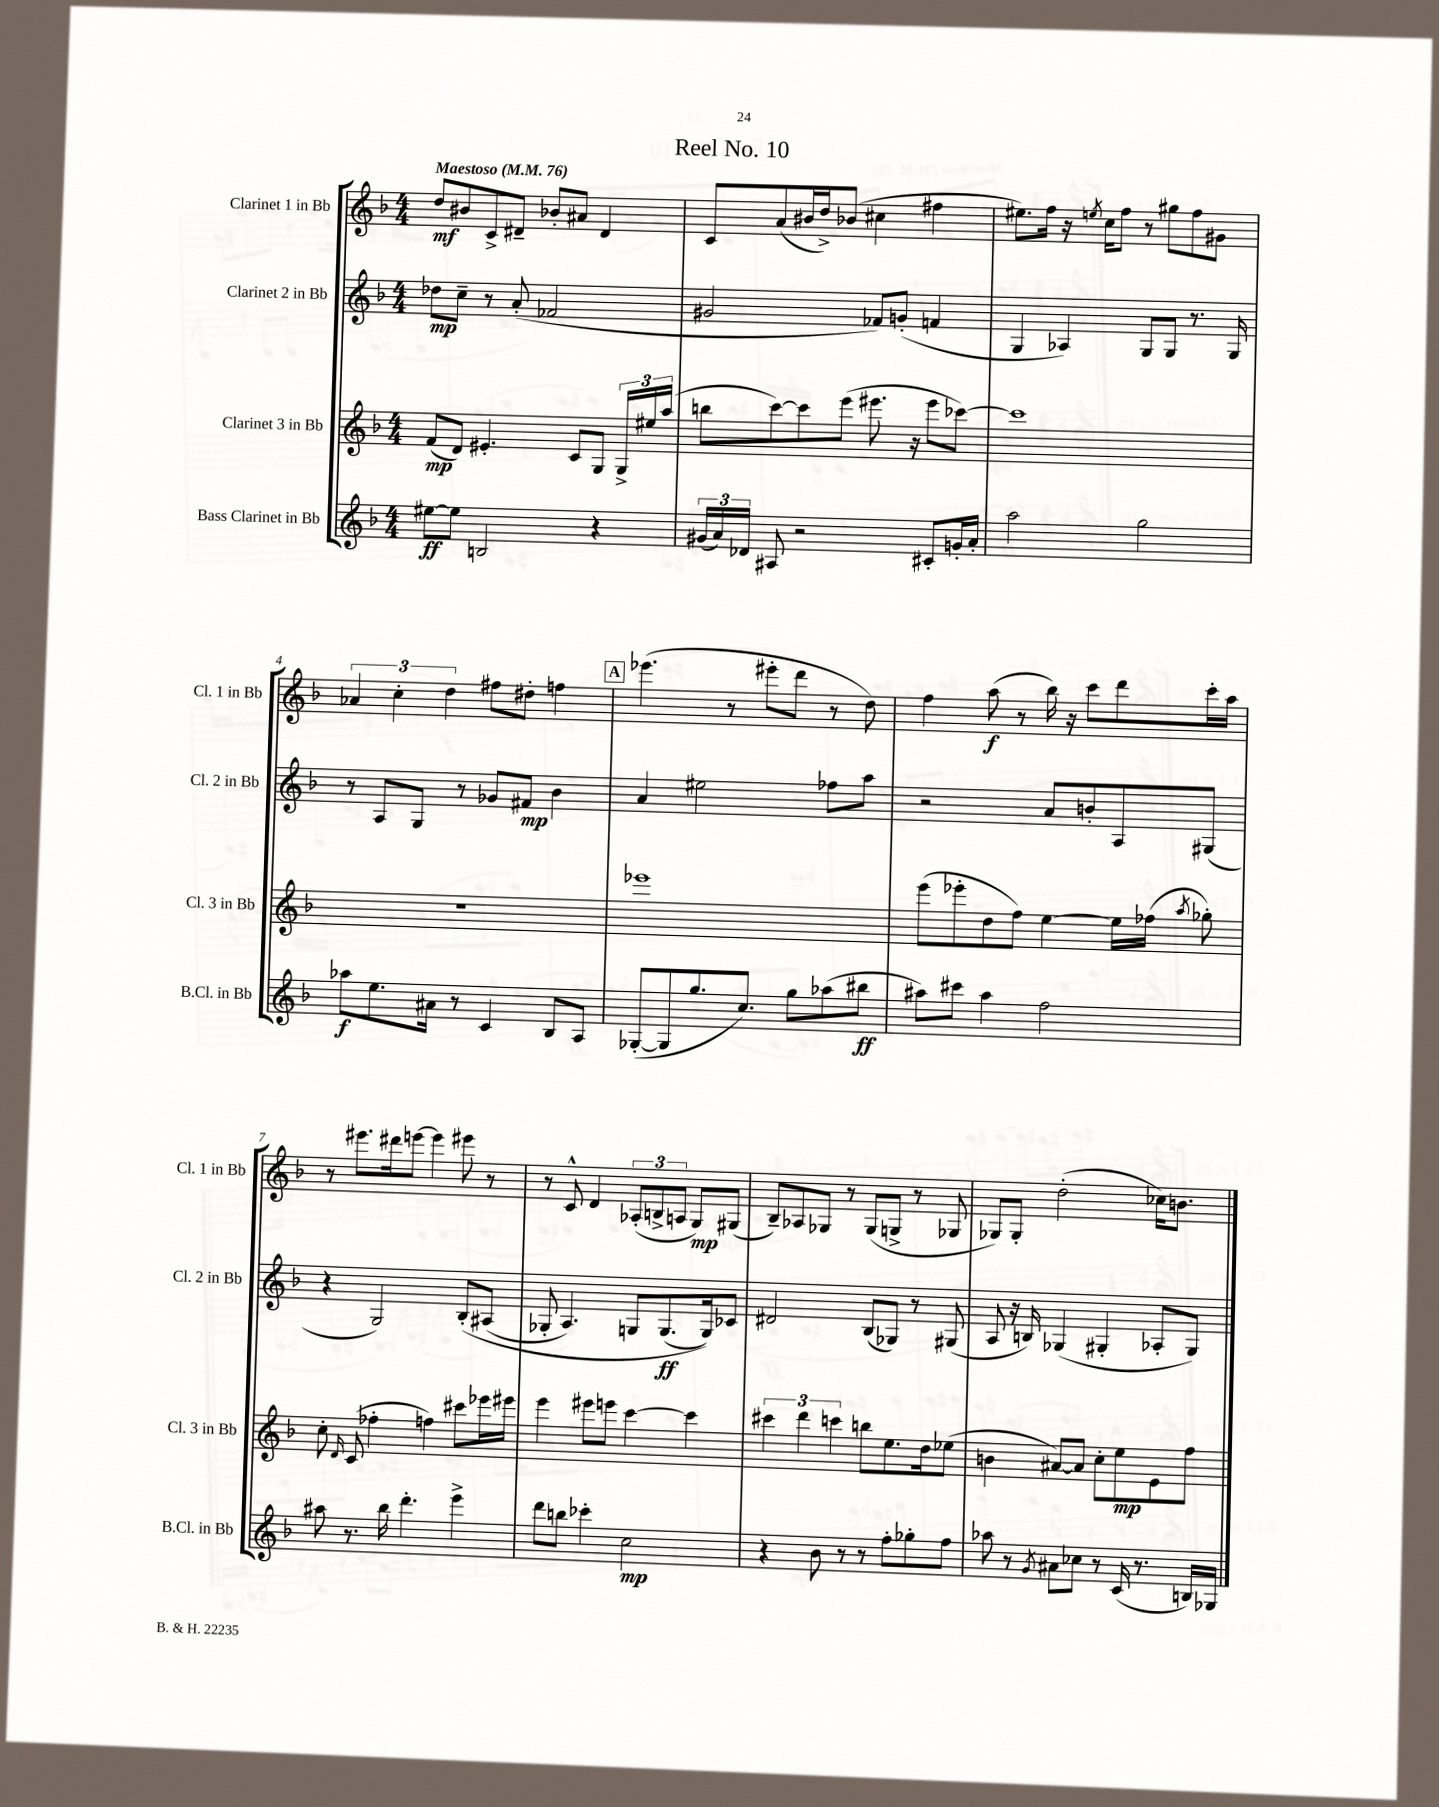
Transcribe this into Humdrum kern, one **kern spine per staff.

**kern	**kern	**kern	**kern
*staff4	*staff3	*staff2	*staff1
*clefG2	*clefG2	*clefG2	*clefG2
*k[b-]	*k[b-]	*k[b-]	*k[b-]
*M4/4	*M4/4	*M4/4	*M4/4
*MM76	*MM76	*MM76	*MM76
[8ee#\L	(8f/L	8dd-\L	8dd/L
8ee#\]J	8d/J)	8cc~\J	8b#/
2B/	4.e#'/	8r	8c^/
.	.	(8a'/	8d#~/J
.	.	2f-/	8b-'/L
.	8c/L	.	8a#/J
4r	8G/J	.	4d#/
.	24G^/LL	.	.
.	24ee#/	.	.
.	(24aa/JJ	.	.
=	=	=	=
(24g#/LL	8bb\L	2g#/	8c/L
24a/)	.	.	.
24d-/JJ	.	.	.
8A#/	[8ccc\)	.	(8a/
2r	8ccc\]	.	16b#/L
.	.	.	16dd^/J)
.	(8eee\J	.	(8b-/J
.	8.eee#\	8f-/L)	4cc#\
.	.	(8g'/J	.
.	16r	.	.
8c#'/L	8eee#\L	4f/	4ff#\
16g'/L	[8ccc-\J)	.	.
16a'/JJ	.	.	.
=	=	=	=
2aa\	1ccc-]	4G/	8.ee#\L)
.	.	.	16ff\Jk
.	.	4A-/)	16r
.	.	.	8qee/
.	.	.	16cc\LK
.	.	.	8ff\J
2gg\	.	8G/L	8r
.	.	8G/J	8gg#\L
.	.	8.r	8ff\
.	.	.	8g#\J
.	.	16G/	.
=	=	=	=
8aa-\L	1r	8r	6a-/
8.ee\	.	8A/L	.
.	.	.	6cc'\
.	.	8G/J	.
16a#\Jk	.	.	.
.	.	.	6dd\
8r	.	8r	.
4c/	.	8g-/L	8ff#\L
.	.	8f#/J	8dd#'\J
8B-/L	.	4b-\	4ff\
8A/J	.	.	.
=	=	=	=
([8G-'/L	1eee-	4a/	(4.eee-\
8G-/]	.	.	.
8.gg/	.	2ee#\	.
.	.	.	8r
8.cc/J)	.	.	.
.	.	.	8eee#'\L
8gg\L	.	.	8ddd\J
(8aa-\	.	8ff-\L	8r
8bb#\J	.	8aa\J	8dd\)
=	=	=	=
8aa#\L)	(8eee\L	2r	4ff\
8ccc#\J	8eee-'\	.	.
4aa#\	8dd\	.	(8aa\
.	8ff\J)	.	8r
2ff\	[4ee\	8a/L	16bb-\)
.	.	.	16r
.	.	8b'/	8ccc\L
.	16ee\]LL	8A/	8ddd\
.	(16ff-\JJ	.	.
.	8qaa/	.	.
.	8gg-'\)	(8G#/J	16ccc'\L
.	.	.	16aa\JJ
=	=	=	=
8aa#\	8cc'\	4r	8r
.	16qqd/	.	.
8.r	(8c/	.	8.eee#\L
.	4ff-'\	2G/)	.
16bb-\	.	.	16ddd#\k
4.ddd'\	.	.	[8eee\J
.	4ff\)	.	4eee\]
4eee^\	8ccc#\L	&(8B-'/L	8eee#\
.	16eee-\L	(8A#/J	8r
.	16eee#\JJ	.	.
=	=	=	=
8ddd\L	4eee\	8G-'/	8r
8bb\J	.	4.A/)	8c^^/
4ccc-'\	8eee#\L	.	4d/
.	8eee\J	.	.
2cc\	[4ccc\	8G/L	(12A-'/L
.	.	.	12B^/
.	.	(8.G/	.
.	.	.	12A/J
.	4ccc\]	.	8G/L)
.	.	16G/k)&)	.
.	.	8c-/J	(8G#/J
=	=	=	=
4r	6ccc#\	2d#/	8B-~/L)
.	.	.	8A-/
.	6ddd\	.	.
8b-\	.	.	8G-/J
.	6ccc\	.	.
8r	.	.	8r
8r	8bb\L	(8B-/L	(8G-/L
8ff'\L	8.ee\	8G-/J)	8G^/J
8gg-'\	.	8r	8r
.	16dd\k	.	.
8ff\J	(8ee-\J	(8G#/	8G-/
=	=	=	=
8aa-\	4b\	8A/	8G-/L)
8r	.	16r	8G-'/J
.	.	16B/)	.
8qg/	.	.	.
8a#\L	[8a#/L)	(4G-/	(2dd'\
8cc-\J	8a#/]J	.	.
8r	8cc'\L	4G#'/	.
(16c/	8ee\	.	.
8.r	.	.	.
.	8e\	8A-'/L	16cc-\LK)
.	.	.	8.b\J
16B/LL)	8ff\J	8G#/J)	.
16G-/JJ	.	.	.
==	==	==	==
*-	*-	*-	*-
